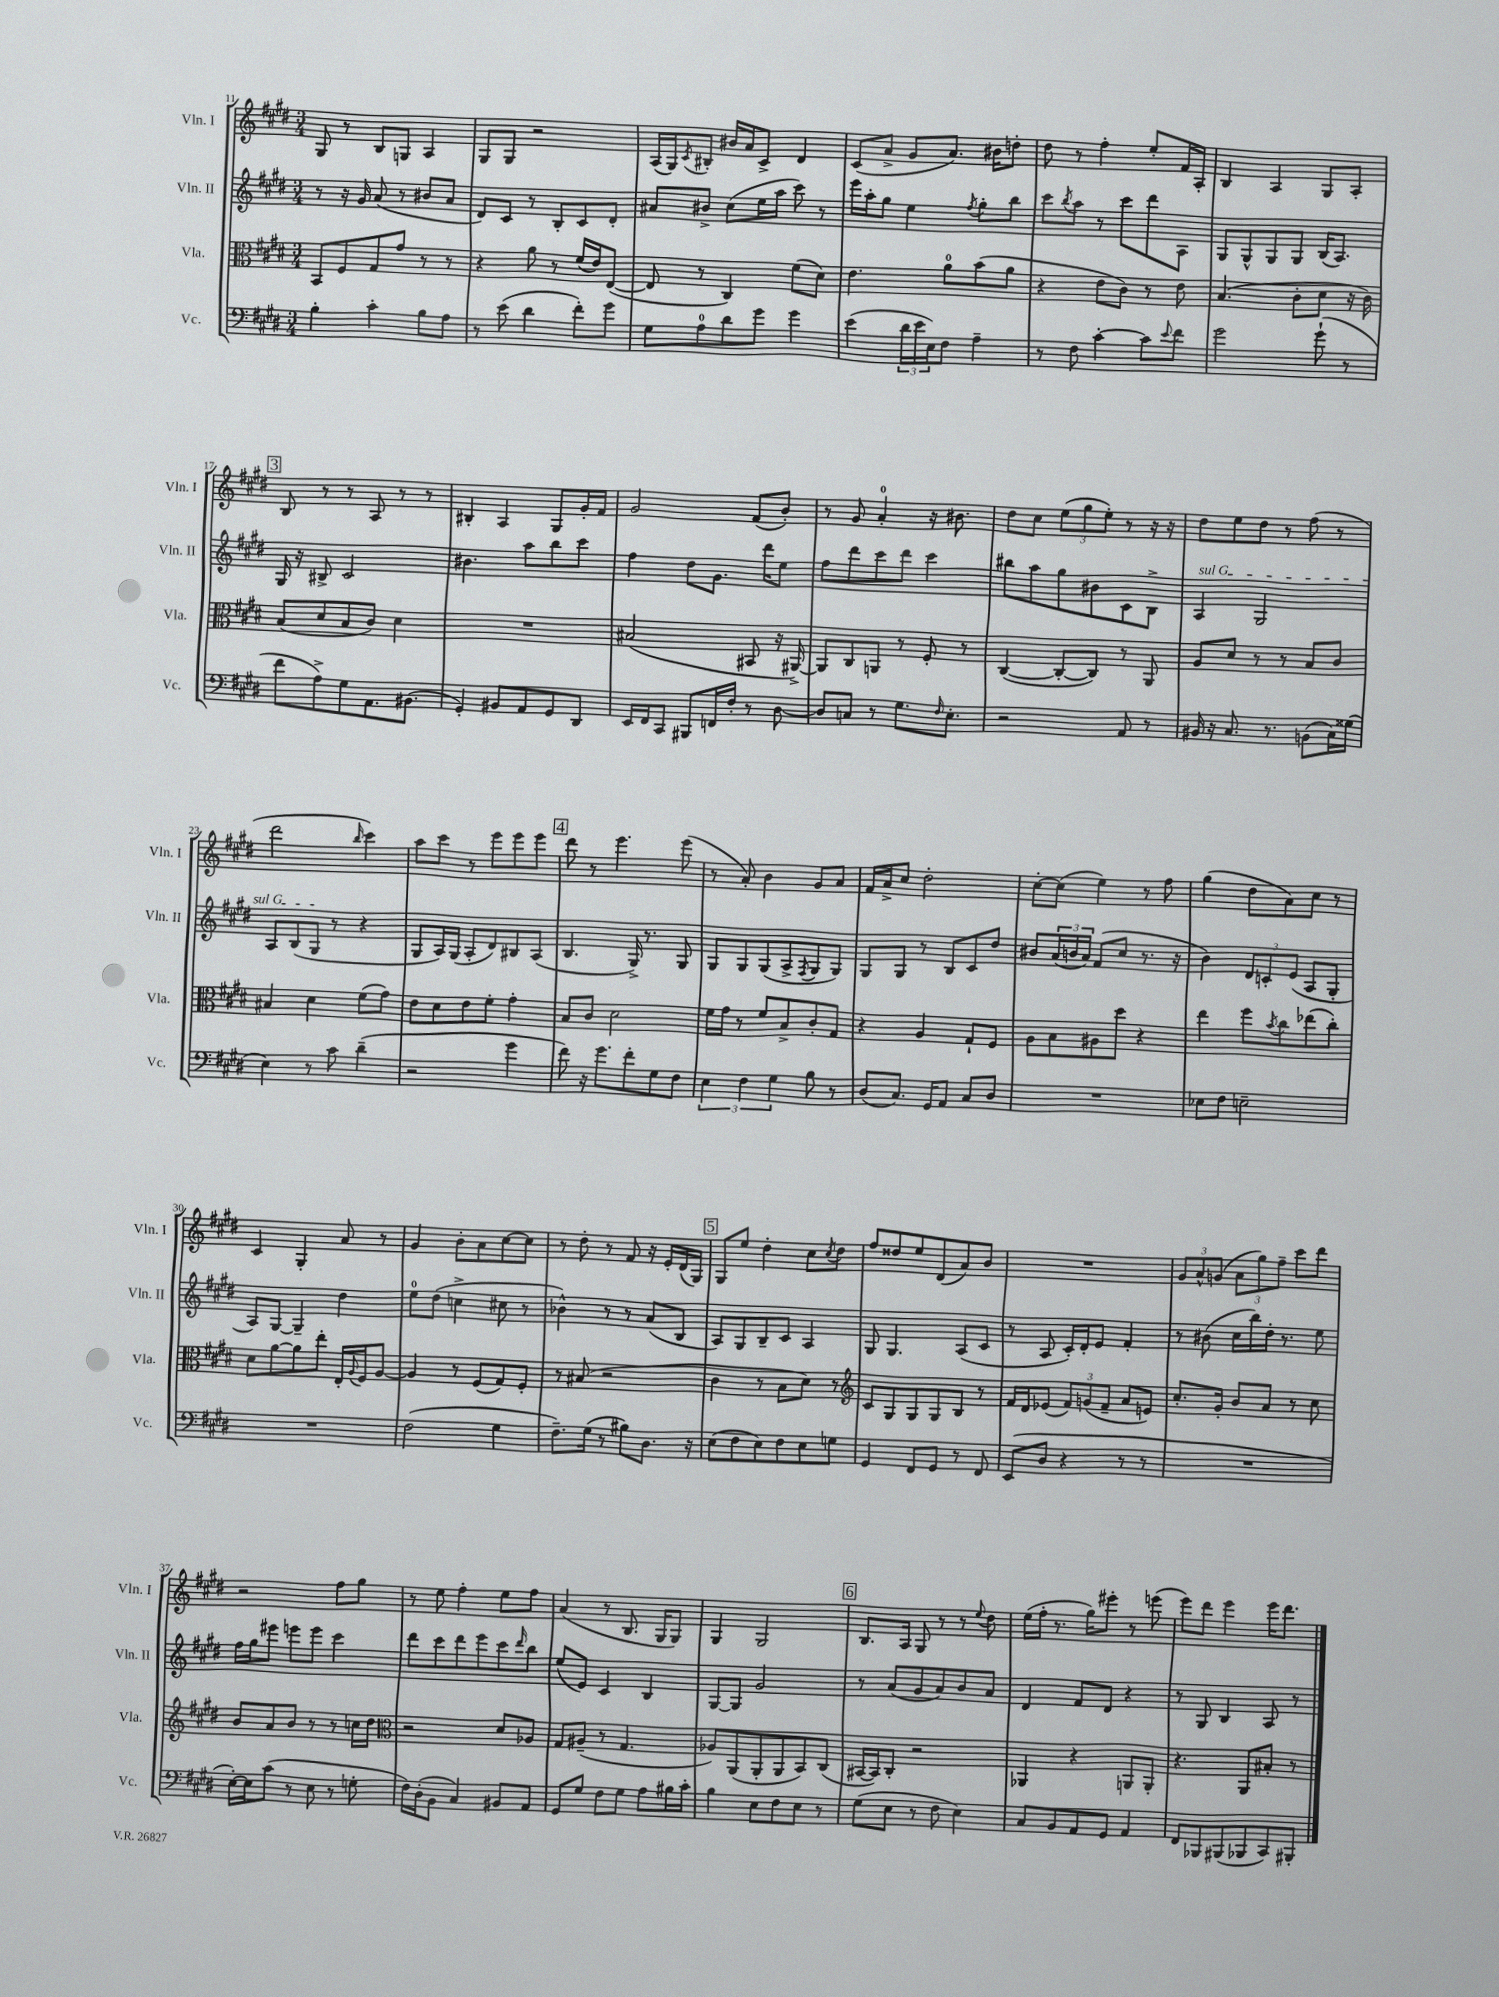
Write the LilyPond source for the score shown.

<<
\new StaffGroup <<
\new Staff = "s0" \with { instrumentName = "Vln. I" shortInstrumentName = "Vln. I" } {
    \clef treble \key e \major \numericTimeSignature \time 3/4
    gis8 r8 b8 g8 a4 |
    gis8 gis8 r2 |
    a16( gis16) \acciaccatura { cis'8 } bis8-. bis'16 a'16 cis'8-> dis'4 |
    cis'8( a'8-> gis'8 a'8.) bis'16 d''8-. |
    dis''8 r8 fis''4-. e''8-. fis'16 a16-. |
    b4 a4 gis8 a8-. |
    \mark \markup { \box "3" } b8 r8 r8 a8 r8 r8 |
    bis4-. a4 gis8 gis'16-. fis'16 |
    gis'2 fis'8( b'8-.) |
    r8 gis'8 a'4-0-. r16 bis'8. |
    dis''8 cis''8 \tuplet 3/2 { e''8( gis''8 e''8-.) } r8 r16 r16 |
    dis''8 e''8 dis''8 r8 fis''8( r8 |
    dis'''2 \grace { b''16 } cis'''4) |
    a''8 cis'''8 r8 e'''8 e'''8 e'''8 |
    \mark \markup { \box "4" } dis'''8 r8 e'''4. e'''8( |
    r8 a'8-.) b'4 gis'8 a'8 |
    fis'16 a'16-> cis''8 dis''2-. |
    cis''8~-. cis''8( e''4) r8 fis''8 |
    gis''4( dis''8 a'8) cis''8 r8 |
    cis'4 gis4-. a'8 r8 |
    gis'4 b'8-. a'8 cis''8~ cis''8 |
    r8 dis''8-. r8 fis'8 r16 e'16-. dis'16( gis16) |
    \mark \markup { \box "5" } gis8 e''8 dis''4-. cis''8 \acciaccatura { cis''8 } dis''8 |
    fis''8 disis''8 e''8 dis'8( a'8) b'8 |
    R2. |
    \tuplet 3/2 { gis'8 a'8-^ g'8( } \tuplet 3/2 { a'8 gis''8) fis''8-- } cis'''8 dis'''8 |
    r2 fis''8 gis''8 |
    r8 e''8 fis''4-. e''8 fis''8 |
    a'4( r8 b8. gis16 gis8) |
    gis4 gis2 |
    \mark \markup { \box "6" } b8. a16 gis8 r8 r8 \appoggiatura { e''8 } dis''8 |
    e''16( fis''16-. r8. gis''16) eis'''8-. r8 e'''8( |
    e'''8) dis'''8 e'''4 e'''16 dis'''8. \bar "|." |
}
\new Staff = "s1" \with { instrumentName = "Vln. II" shortInstrumentName = "Vln. II" } {
    \clef treble \key e \major \numericTimeSignature \time 3/4
    r8 r16 gis'16 a'8( r8 bis'8 a'8 |
    dis'8) cis'8 r8 b8-. cis'8 dis'8-. |
    ais'8 bis'8-> cis''8( e''16 a''16 cis'''8) r8 |
    e'''16 a''16-. gis''8 e''4 \acciaccatura { fis''8 } gis''8-. b''8 |
    cis'''8 \acciaccatura { b''8 } a''8 r8 cis'''8 dis'''8 a8 |
    gis8 gis8-^ gis8 gis8 b16( a8.) |
    \mark \markup { \box "3" } gis16 r16 bis8-> cis'2 |
    bis'4. a''8 b''8 cis'''8 |
    fis''4 dis''8 gis'8. dis'''16 e''8 |
    fis''8 dis'''8 cis'''8 dis'''8 cis'''4 |
    bis''8 a''8 gis''8 bis'8 cis'8 b8-> |
    \once \override TextSpanner.bound-details.left.text = \markup { \italic "sul G" } a4\startTextSpan gis2 |
    a8 b8( gis8\stopTextSpan r8 r4 |
    gis8 a16) gis16( a8-. dis'8) bis8 a8( |
    \mark \markup { \box "4" } b4. gis16->) r8. gis8 |
    gis8 gis8 gis8( a8-> \acciaccatura { fis8 } gis8 gis8) |
    gis8 gis8 r8 b8 cis'8 dis''8 |
    bis'8 \tuplet 3/2 { a'16( b'16 a'16) } fis'8( cis''8 r8. r16 |
    b'4) \tuplet 3/2 { dis'8 c'8-. e'8( } a8 gis8-. |
    a8) gis8~ gis4-- dis''4 |
    e''8-0 dis''8( c''4-> cis''8 r8 |
    bes'4-^) r8 r8 a'8( b8 |
    \mark \markup { \box "5" } a8) gis8 b8-- cis'8 a4 |
    gis8 gis4. a8( cis'8 |
    r8 a8 cis'16-.) dis'16-. e'8 fis'4-. |
    r8 bis'8( cis''16 b''16) dis''16-. r8. e''8 |
    fis''16 gis''16 eis'''8 e'''8 e'''8 cis'''4 |
    dis'''8 cis'''8 dis'''8 e'''8 cis'''8 \grace { dis'''16 } b''8 |
    e''8( e'8) cis'4 b4 |
    gis8~ gis8 gis'2 |
    \mark \markup { \box "6" } r8 a'8( gis'8 a'8) b'8 a'8 |
    dis'4 fis'8 dis'8 r4 |
    r8 gis8 b4 a8 r8 \bar "|." |
}
\new Staff = "s2" \with { instrumentName = "Vla." shortInstrumentName = "Vla." } {
    \clef alto \key e \major \numericTimeSignature \time 3/4
    b,8 fis8 gis8 gis'8 r8 r8 |
    r4 a'8 r8 fis'16( e'16) e8~( |
    e8 r8 cis4) fis'8( dis'8) |
    e'4. a'8-0 b'8( a'8 |
    r4 e'8 cis'8) r8 e'8 |
    b4.( cis'8-. dis'8 r16 cis'16) |
    \mark \markup { \box "3" } b8( dis'8 b8 cis'8) dis'4 |
    R2. |
    bis2( bis,8 r16 ais,16~->) |
    ais,8 cis8 a,8 r8 fis8-. r8 |
    cis4~( cis8~-. cis8) r8 a,8 |
    a8 dis'8 r8 r8 b8 cis'8 |
    bis4 dis'4 fis'8( gis'8) |
    e'8 dis'8 e'8 fis'8-. gis'4-. |
    \mark \markup { \box "4" } b8 cis'8 dis'2 |
    fis'16 gis'16 r8 fis'8 b8-> cis'8-. gis8 |
    r4 a4 gis8-! fis8 |
    a8 b8 ais8 dis''8 r4 |
    e''4 fis''8 \acciaccatura { b'8 } cis''8 ees''8( cis''8-.) |
    dis'8 a'8~ a'8 e''8-. e16-. \appoggiatura { a8 } fis16 a8~ |
    a4 r8 fis8( gis8) fis8-. |
    r8 bis8( r2 |
    \mark \markup { \box "5" } cis'4 r8 b8 dis'8) r8 |
    \clef treble cis'8 gis8 gis8 gis8 b8 r8 |
    fis'16 dis'16 ees'8( \tuplet 3/2 { fis'8) g'8( fis'8-- } a'8 e'8) |
    cis''8.-. gis'16-. b'8 a'8 r8 cis''8 |
    b'8 a'8 b'8 r8 r8 c''16 dis''16 |
    \clef alto r2 dis'8 aes8 |
    gis8 ais8--( r8 gis4. |
    aes8) a,8( a,8-. a,8 b,8) cis8( |
    \mark \markup { \box "6" } bis,16~ bis,16) cis8-. r2 |
    aes,4 r4 a,8 a,8-. |
    r4. a,8 bis8-. r8 \bar "|." |
}
\new Staff = "s3" \with { instrumentName = "Vc." shortInstrumentName = "Vc." } {
    \clef bass \key e \major \numericTimeSignature \time 3/4
    b4-. cis'4-. b8 a8 |
    r8 e'8( dis'4 fis'8-.) gis'8 |
    gis8 a8-0 dis'8 gis'8 gis'4 |
    e'4( \tuplet 3/2 { dis'16 e'16 e16) } fis8 a4-- |
    r8 fis8 cis'4~-. cis'8 \appoggiatura { e'8 } fis'8 |
    gis'2 gis'8-!( r8 |
    \mark \markup { \box "3" } fis'8 a8->) gis8 a,8. bis,8.( |
    gis,4-.) bis,8 a,8 gis,8 dis,8 |
    e,16 fis,16 cis,8 bis,,8 f,16 fis16-. r8 dis8~ |
    dis8 c8 r8 gis8. \grace { fis16 } e8.-. |
    r2 a,8 r8 |
    bis,16 r16 cis8. r8. b,8( cis16) gisis16( |
    e4) r8 cis'8 dis'4--( |
    r2 gis'4 |
    \mark \markup { \box "4" } fis'8) r16 gis'8. fis'8-. gis8 fis8 |
    \tuplet 3/2 { e4 fis4 gis4 } b8 r8 |
    dis8( cis8.) gis,16 a,8 cis8 dis8 |
    R2. |
    ees8 fis8 e2-- |
    R2. |
    fis2( gis4 |
    fis8.--) gis16( r8 bis8) dis8. r16 |
    \mark \markup { \box "5" } e8( fis8 e8) fis8 e8 g8 |
    gis,4 fis,8 gis,8 r8 fis,8 |
    e,8( dis8 r4 r8 r8 |
    R2. |
    e16~-.) e16 cis'8( r8 e8 r8 g8-. |
    fis16) dis16-.( b,8 cis4) bis,8 a,8 |
    gis,8 gis8 fis8 gis8 a8 bis16 cis'16-. |
    b4 e8 fis8 e8 r8 |
    \mark \markup { \box "6" } gis8( e8 r8 fis8 e4) |
    cis8 b,8 a,8 gis,8 a,4 |
    fis,8 bes,,8 bis,,8( bes,,8 cis,8) bis,,8-. \bar "|." |
}
>>
>>
\layout { \context { \Score currentBarNumber = #11 } }
